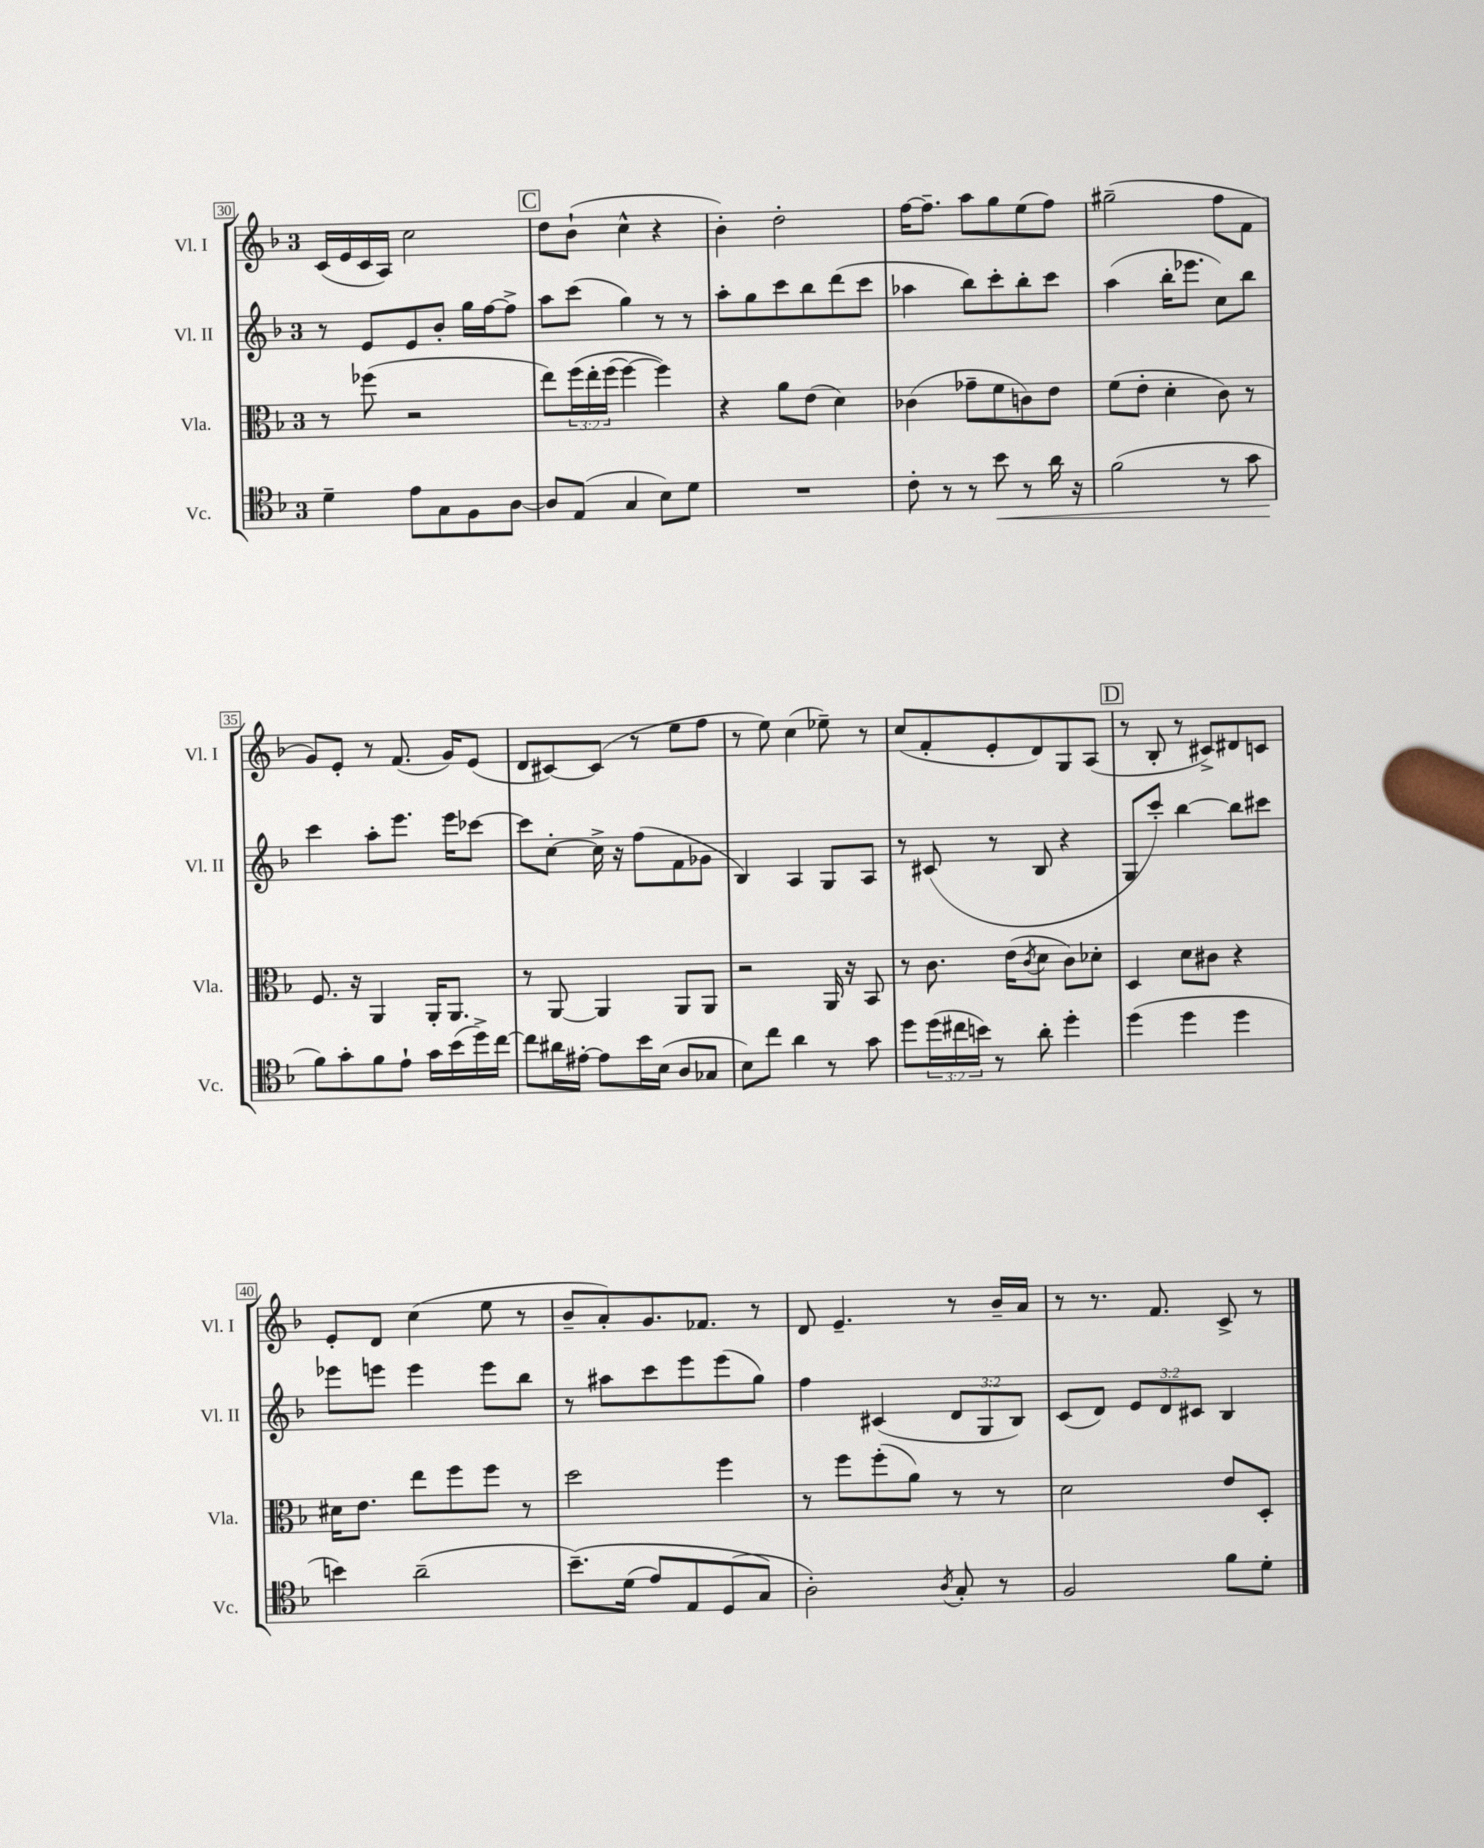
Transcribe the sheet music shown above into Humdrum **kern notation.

**kern	**kern	**kern	**kern
*staff4	*staff3	*staff2	*staff1
*clefC4	*clefC3	*clefG2	*clefG2
*k[b-]	*k[b-]	*k[b-]	*k[b-]
*M3/4	*M3/4	*M3/4	*M3/4
4d~\	8r	8r	(16c/LL
.	.	.	16e/
.	(8ff-\	8e/L	16c/
.	.	.	16A/JJ)
8e\L	2r	8e/	2cc\
8G\	.	8b-'/J	.
8F\	.	16gg\LL	.
.	.	[16ff\J	.
[8A\J	.	8ff^\]J	.
=	=	=	=
8A/]L	8ee\L)	8aa\L	8dd\L
(8E/J	&(24ff\L	(8ccc\J	(8b-`\J
.	24ee'\	.	.
.	(24ff\JJ	.	.
4G/	[4ff\)	4gg\)	4cc^^\
8B-\L)	4ff\]&)	8r	4r
8d\J	.	8r	.
=	=	=	=
2.r	4r	8aa'\L	4b-'\)
.	.	8gg\	.
.	8a\L	8ccc\	2dd'\
.	(8e\J	8bb-\	.
.	4d\)	(8ddd\	.
.	.	8ccc\J	.
=	=	=	=
8c'\	(4c-\	4aa-\	[16ff\LK
.	.	.	8.ff~\]J
8r	.	.	.
8r	8g-~\L	8bb-\L)	8aa\L
8b-\	8f\	8ccc'\	8gg\
8r	8c\)	8bb-'\	(8ee\
16a\	8e\J	8ccc\J	8ff\J)
16r	.	.	.
=	=	=	=
(2f\	(8f\L	(4aa\	(2gg#~\
.	8e'\J	.	.
.	4d'\	16bb-'\LK	.
.	.	8.eee-\J	.
8r	8c\)	8cc\L)	8ff\L
8g\	8r	8bb-\J	8f\J
=	=	=	=
8f\L)	8.F/	4ccc\	8g/L)
8g'\	.	.	8e'/J
.	16r	.	.
8f\	4AA/	8aa'\L	8r
8e`\J	.	8.eee\J	(8.f/
16g\LL	16AA'/LK	.	.
(16b-\	8.AA/J	16eee\LK	16g/LK)
16dd^\)	.	[8ccc-\J	(8e/J
[16cc\JJ	.	.	.
=	=	=	=
8cc\]L	8r	8ccc-\]L	8d/L
16a#\L	[8AA/	[8cc'\J	[8c#/)
[16e#'\JJ	.	.	.
8e#\]L	4AA/]	16cc^\]	(8c#/]J
.	.	16r	.
16b-\L	.	(8ff\L	8r
(16B-\JJ	.	.	.
8A/L	8AA/L	8f\	8ee\L
8G-/J	8AA/J	8g-\J	8ff\J
=	=	=	=
8B-\L)	2r	4B-/)	8r
8cc\J	.	.	8ee\)
4a\	.	4A/	(4cc\
8r	16AA/	8G/L	8ee-~\)
.	16r	.	.
8g\	8BB-/	8A/J	8r
=	=	=	=
8dd\L	8r	8r	(8cc/L
(24dd\L	8.c\	(8c#/	8f'/
24cc#\	.	.	.
24b\JJ)	.	.	.
8r	.	8r	8e'/
.	(16e\LK	.	.
.	8qc/	.	.
8a'\	8d\J	8B-/	8d/)
4dd'\	8c\L)	4r	8G/
.	8d-'\J	.	(8A/J
=	=	=	=
(4dd\	4D/	8G/L	8r
.	.	8ccc'/J)	8B-'/
4dd\	8d\L	[4bb-\	8r
.	8c#\J	.	8c#^/L)
4dd\	4r	8bb-\]L	8d#/
.	.	8ccc#\J	8c/J
=	=	=	=
4b\)	16d#\LK	8eee-\L	8e'/L
.	8.e\J	.	.
.	.	8eee\J	8d/J
(2a~\	8ee\L	4eee\	(4cc\
.	8ff\	.	.
.	8ff\J	8eee\L	8ee\
.	8r	8bb-\J	8r
=	=	=	=
&(8.b-~\L)	2dd\	8r	8b-~/L
.	.	8aa#\L	8a'/)
(16d\Jk	.	.	.
8e/L)	.	8ccc\	8.g/
8E/	.	8eee\	.
.	.	.	8.f-/J
(8D/	4ff\	(8eee\	.
8G/J&)	.	8gg\J)	8r
=	=	=	=
2A'\)	8r	4ff\	8d/
.	8ff\L	.	4.e~/
.	(8ff'\	(4c#/	.
.	8a\J)	.	.
8qA/	.	.	.
8G'/	8r	12d/L	8r
.	.	12G/	.
8r	8r	.	16b-~/LL
.	.	12B-/J)	.
.	.	.	16a/JJ
=	=	=	=
2F/	2d\	(8c/L	8r
.	.	8d/J)	8.r
.	.	12e/L	.
.	.	.	8.f/
.	.	12d/	.
.	.	12c#/J	.
8f\L	8e/L	4B-/	8c^/
8d'\J	8D'/J	.	8r
==	==	==	==
*-	*-	*-	*-
